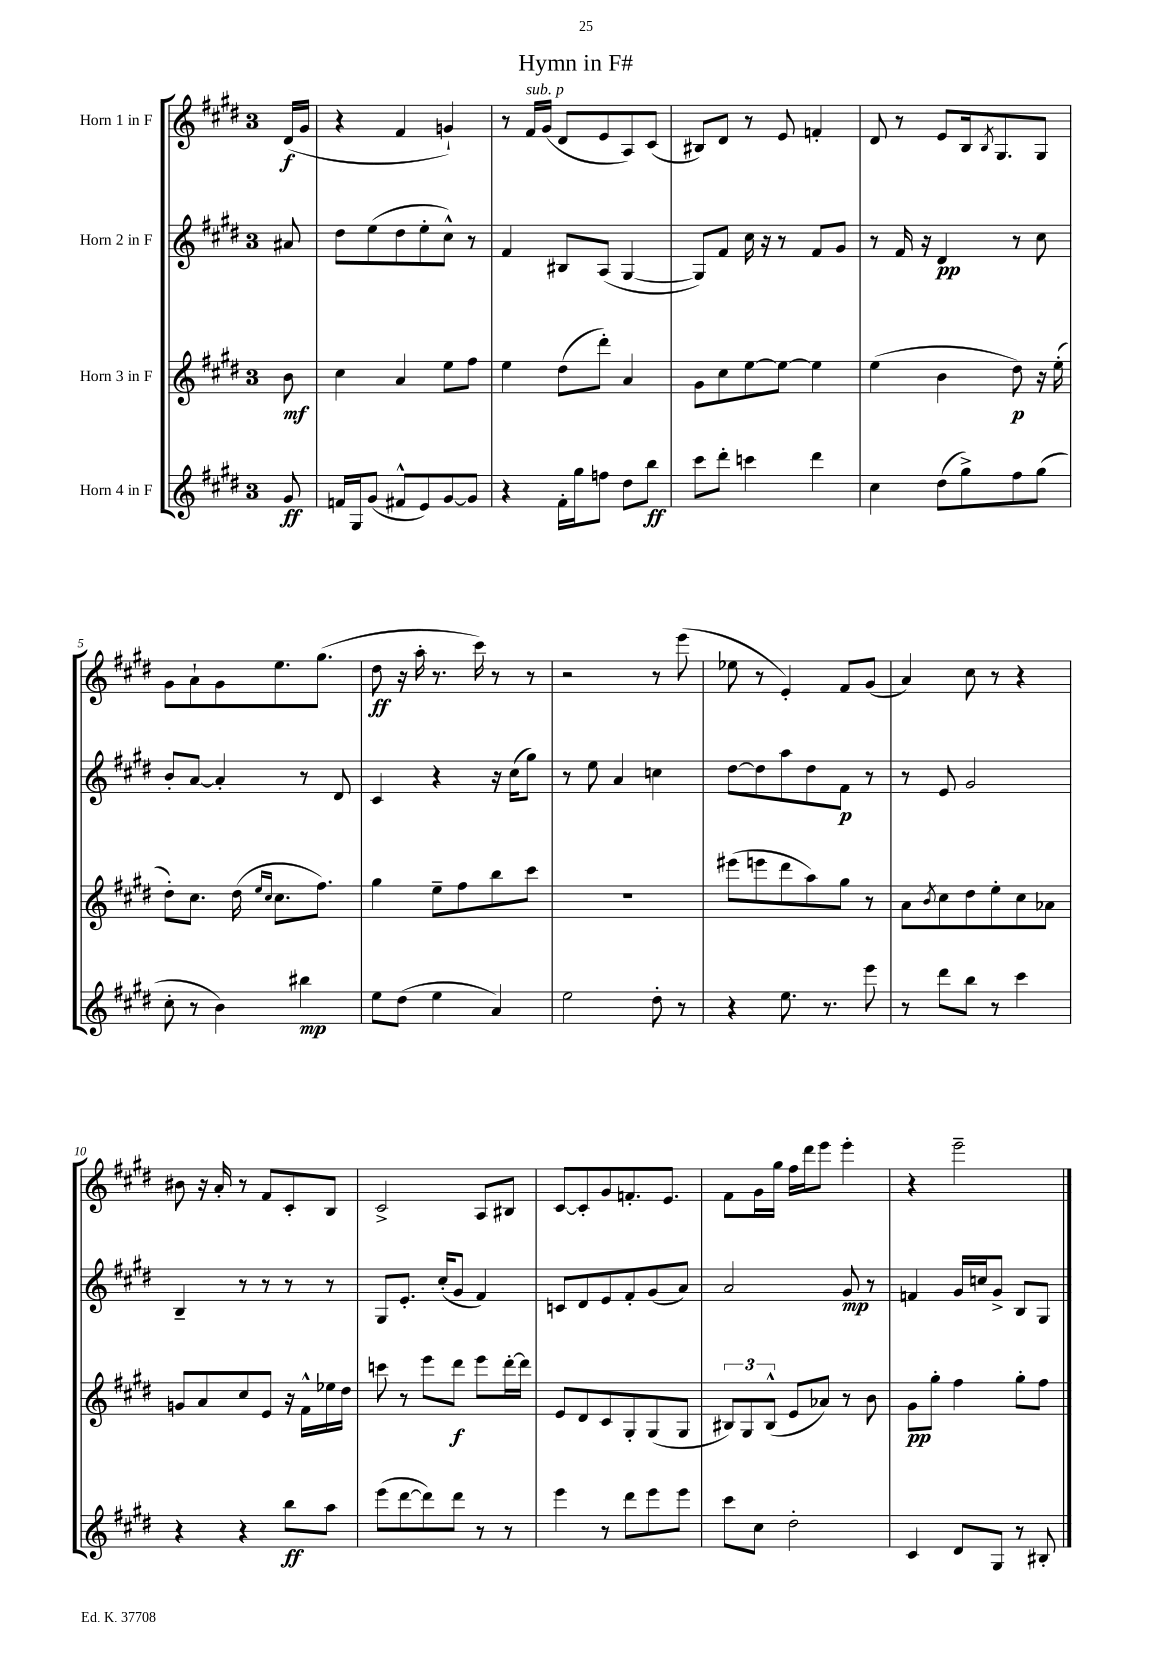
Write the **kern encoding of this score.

**kern	**dynam	**kern	**dynam	**kern	**dynam	**kern	**dynam
*part4	*part4	*part3	*part3	*part2	*part2	*part1	*part1
*staff4	*staff4	*staff3	*staff3	*staff2	*staff2	*staff1	*staff1
*I"Horn 4 in F	*	*I"Horn 3 in F	*	*I"Horn 2 in F	*	*I"Horn 1 in F	*
*clefG2	*	*clefG2	*	*clefG2	*	*clefG2	*
*k[f#c#g#d#]	*	*k[f#c#g#d#]	*	*k[f#c#g#d#]	*	*k[f#c#g#d#]	*
*M3/4	*	*M3/4	*	*M3/4	*	*M3/4	*
=	=	=	=	=	=	=	=
8g#/	ff	8b\	mf	8a#X/	.	(16d#/LL	f
.	.	.	.	.	.	16g#/JJ	.
=1	=1	=1	=1	=1	=1	=1	=1
16fn/LL	.	4cc#\	.	8dd#\L	.	4r	.
16G#/J	.	.	.	.	.	.	.
(8g#/J	.	.	.	(8ee\	.	.	.
8f#X^^/L	.	4a/	.	8dd#\	.	4f#/	.
8e/)	.	.	.	8ee'\	.	.	.
[8g#/	.	8ee\L	.	8cc#^^\J)	.	4gn`/)	.
8g#/J]	.	8ff#\J	.	8r	.	.	.
=2	=2	=2	=2	=2	=2	=2	=2
4r	.	4ee\	.	4f#/	.	8r	.
!	!	!	!	!	!	!LO:TX:a:i:t=sub. p	!
.	.	.	.	.	.	16f#/LL	.
.	.	.	.	.	.	(16g#/JJ	.
16f#'\LL	.	(8dd#\L	.	8B#X/L	.	8d#/L	.
16gg#\J	.	.	.	.	.	.	.
8ffn\J	.	8ddd#'\J)	.	(8A/J	.	8e/	.
8dd#\L	.	4a/	.	[4G#/	.	8A/)	.
8bb\J	ff	.	.	.	.	(8c#/J	.
=3	=3	=3	=3	=3	=3	=3	=3
8ccc#\L	.	8g#\L	.	8G#/L])	.	8B#X/L)	.
8ddd#'\J	.	8cc#\	.	8f#/J	.	8d#/J	.
4cccn\	.	[8ee\	.	16cc#\	.	8r	.
.	.	.	.	16r	.	.	.
.	.	8ee\J_	.	8r	.	8e/	.
4ddd#\	.	4ee\]	.	8f#/L	.	4fn'/	.
.	.	.	.	8g#/J	.	.	.
=4	=4	=4	=4	=4	=4	=4	=4
4cc#\	.	(4ee\	.	8r	.	8d#/	.
.	.	.	.	16f#/	.	8r	.
.	.	.	.	16r	.	.	.
(8dd#\L	.	4b\	.	4d#/	pp	8e/L	.
8gg#^\)	.	.	.	.	.	16B/k	.
.	.	.	.	.	.	8qB/	.
.	.	.	.	.	.	8.G#/	.
8ff#\	.	8dd#\)	p	8r	.	.	.
(8gg#\J	.	16r	.	8cc#\	.	8G#/J	.
.	.	(16ee'\	.	.	.	.	.
!!LO:LB:g=z
=5	=5	=5	=5	=5	=5	=5	=5
8cc#'\	.	8dd#'\L)	.	8b'/L	.	8g#\L	.
8r	.	8.cc#\J	.	[8a/J	.	8a`\	.
4b\)	.	.	.	4a'/]	.	8g#\	.
.	.	(16dd#\	.	.	.	.	.
.	.	16qqee/LL	.	.	.	.	.
.	.	16qqcc#/JJ	.	.	.	.	.
.	.	8.cc#\L	.	.	.	8.ee\	.
4bb#X\	mp	.	.	8r	.	.	.
.	.	8.ff#\J)	.	.	.	(8.gg#\J	.
.	.	.	.	8d#/	.	.	.
=6	=6	=6	=6	=6	=6	=6	=6
8ee\L	.	4gg#\	.	4c#/	.	8dd#\	ff
(8dd#\J	.	.	.	.	.	16r	.
.	.	.	.	.	.	16aa'\	.
4ee\	.	8ee~\L	.	4r	.	8.r	.
.	.	8ff#\	.	.	.	.	.
.	.	.	.	.	.	16ccc#\)	.
4a/)	.	8bb\	.	16r	.	8r	.
.	.	.	.	(16cc#\KL	.	.	.
.	.	8ccc#\J	.	8gg#\J)	.	8r	.
=7	=7	=7	=7	=7	=7	=7	=7
2ee\	.	2.r	.	8r	.	2r	.
.	.	.	.	8ee\	.	.	.
.	.	.	.	4a/	.	.	.
8dd#'\	.	.	.	4ccn\	.	8r	.
8r	.	.	.	.	.	(8eee\	.
=8	=8	=8	=8	=8	=8	=8	=8
4r	.	(8eee#X\L	.	[8dd#\L	.	8ee-X\	.
.	.	8eeen\	.	8dd#\]	.	8r	.
8.ee\	.	8ddd#\	.	8aa\	.	4e'/)	.
.	.	8aa\)	.	8dd#\	.	.	.
8.r	.	.	.	.	.	.	.
.	.	8gg#\J	.	8f#\J	p	8f#/L	.
8eee\	.	8r	.	8r	.	(8g#/J	.
=9	=9	=9	=9	=9	=9	=9	=9
8r	.	8a\L	.	8r	.	4a/)	.
.	.	8qb/	.	.	.	.	.
8ddd#\L	.	8cc#\	.	8e/	.	.	.
8bb\J	.	8dd#\	.	2g#/	.	8cc#\	.
8r	.	8ee'\	.	.	.	8r	.
4ccc#\	.	8cc#\	.	.	.	4r	.
.	.	8a-X\J	.	.	.	.	.
!!LO:LB:g=z
=10	=10	=10	=10	=10	=10	=10	=10
4r	.	8gn/L	.	4B~/	.	8b#X\	.
.	.	8a/	.	.	.	16r	.
.	.	.	.	.	.	16a'/	.
4r	.	8cc#/	.	8r	.	8r	.
.	.	8e/J	.	8r	.	8f#/L	.
8bb\L	ff	16r	.	8r	.	8c#'/	.
.	.	16f#^^\LL	.	.	.	.	.
8aa\J	.	16ee-X\	.	8r	.	8B/J	.
.	.	16dd#\JJ	.	.	.	.	.
=11	=11	=11	=11	=11	=11	=11	=11
(8eee\L	.	8cccn\	.	8G#/L	.	2c#^/	.
[8ddd#\	.	8r	.	8.e'/J	.	.	.
8ddd#\])	.	8eee\L	.	.	.	.	.
.	.	.	.	(16cc#'/KL	.	.	.
8ddd#\J	.	8ddd#\J	f	8g#/J	.	.	.
8r	.	8eee\L	.	4f#/)	.	8A/L	.
8r	.	[16ddd#'\L	.	.	.	8B#X/J	.
.	.	16ddd#\JJ]	.	.	.	.	.
=12	=12	=12	=12	=12	=12	=12	=12
4eee\	.	8e/L	.	8cn/L	.	[8c#/L	.
.	.	8d#/	.	8d#/	.	8c#'/]	.
8r	.	8c#/	.	8e/	.	8g#/	.
8ddd#\L	.	8G#'/	.	8f#'/	.	8.fn'/	.
8eee\	.	(8G#/	.	(8g#/	.	.	.
.	.	.	.	.	.	8.e/J	.
8eee\J	.	8G#/J	.	8a/J)	.	.	.
=13	=13	=13	=13	=13	=13	=13	=13
8ccc#\L	.	12B#X/L)	.	2a/	.	8f#\L	.
.	.	12G#/	.	.	.	.	.
8cc#\J	.	.	.	.	.	16g#\L	.
.	.	(12B#^^/J	.	.	.	.	.
.	.	.	.	.	.	16gg#\JJ	.
2dd#'\	.	8e/L	.	.	.	16ff#\LL	.
.	.	.	.	.	.	16ddd#\J	.
.	.	8a-X/J)	.	.	.	8eee\J	.
.	.	8r	.	8g#/	mp	4eee'\	.
.	.	8b\	.	8r	.	.	.
=14	=14	=14	=14	=14	=14	=14	=14
4c#/	.	8g#\L	pp	4fn/	.	4r	.
.	.	8gg#'\J	.	.	.	.	.
8d#/L	.	4ff#\	.	16g#/LL	.	2eee~\	.
.	.	.	.	16ccn/J	.	.	.
8G#/J	.	.	.	8g#^/J	.	.	.
8r	.	8gg#'\L	.	8B/L	.	.	.
8B#X'/	.	8ff#\J	.	8G#/J	.	.	.
==	==	==	==	==	==	==	==
*-	*-	*-	*-	*-	*-	*-	*-
